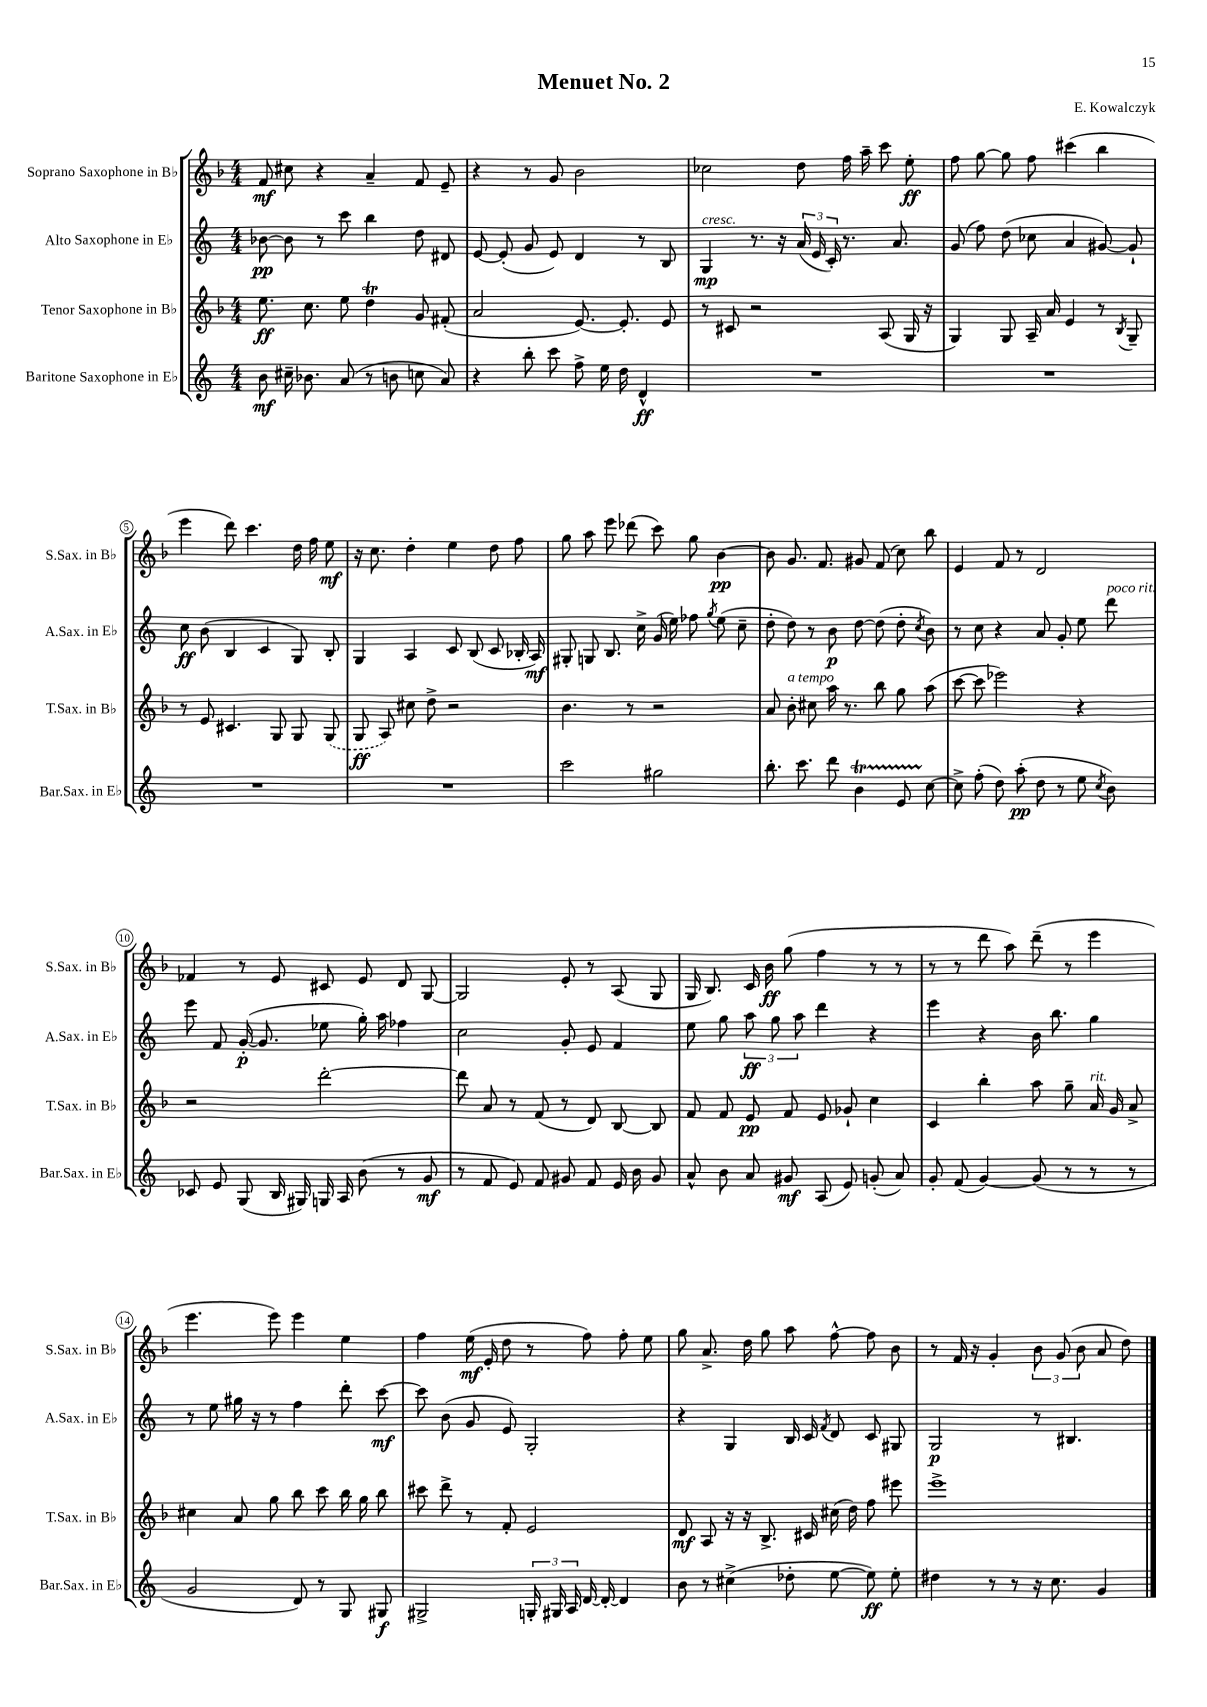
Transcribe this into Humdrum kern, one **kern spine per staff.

**kern	**kern	**kern	**kern
*staff4	*staff3	*staff2	*staff1
*clefG2	*clefG2	*clefG2	*clefG2
*k[]	*k[b-]	*k[]	*k[b-]
*M4/4	*M4/4	*M4/4	*M4/4
8b	8.ee	[8b-	8f
16cc#~	.	8b-]	8cc#
8.b-	8.cc	.	.
.	.	8r	4r
(8a	8ee	8ccc	.
8r	4dd	4bb	4a~
8b	.	.	.
8cc	8g	8dd	8f
8a)	(8f#'	8d#	8e~
=	=	=	=
4r	2a	[8e	4r
.	.	(8e']	.
8bb'	.	8g	8r
8ccc	.	8e)	8g
8ff^	[8.e)	4d	2b-
16ee	.	.	.
16dd	8.e']	.	.
4d^^	.	8r	.
.	8e	8B	.
=	=	=	=
1r	8r	4G	2cc-
.	8c#	.	.
.	2r	8.r	.
.	.	16r	.
.	.	(24a	8dd
.	.	24e	.
.	.	24c')	.
.	.	8.r	16ff
.	.	.	16aa~
.	(8A	.	8ccc
.	.	8.a	.
.	16G	.	8ee'
.	16r	.	.
=	=	=	=
1r	4G)	(8g	8ff
.	.	8ff)	[8gg
.	8G	(8dd	8gg]
.	16A~	8cc-	8ff
.	16a	.	.
.	4e	4a	(4ccc#
.	8r	[8g#)	4bb-
.	8qB-	.	.
.	8G~	8g#`]	.
=	=	=	=
1r	8r	8cc	4eee
.	8e	(8b	.
.	4.c#	4B	8ddd)
.	.	.	4.ccc
.	.	4c	.
.	8G	.	.
.	8G	8G)	16dd
.	.	.	16ff
.	(8G	8B'	8ee
=	=	=	=
1r	8G	4G	16r
.	.	.	8.cc
.	8A)	.	.
.	8cc#	4A	4dd'
.	8dd^	.	.
.	2r	8c	4ee
.	.	(8B	.
.	.	8c	8dd
.	.	16B-'	8ff
.	.	16A)	.
=	=	=	=
2ccc	4.b-	8G#'	8gg
.	.	8G	8aa
.	.	8.B	8eee
.	8r	.	(8ddd-
.	.	16cc^	.
2gg#	2r	(16g	8ccc)
.	.	16ee)	.
.	.	8ff-	8gg
.	.	8qgg	.
.	.	(8ee	[4b-
.	.	8cc~	.
=	=	=	=
8.bb'	8a	8dd'	8b-]
.	8b-'	8dd)	8.g
8.ccc	.	.	.
.	8cc#	8r	.
.	.	.	8.f
8ddd	16aa	8b	.
.	8.r	.	.
4b	.	[8dd	8g#
.	8bb-	(8dd]	(8f
8e	8gg	8dd'	8cc)
.	.	8qcc	.
[8cc	(8aa	8b)	8bb-
=	=	=	=
8cc^]	[8ccc	8r	4e
(8ff'	8ccc]	8cc	.
8dd)	2eee-)	4r	8f
(8aa'	.	.	8r
8dd	.	8a	2d
8r	.	8g'	.
8ee	4r	8ee	.
8qcc	.	.	.
8b)	.	8ddd	.
=	=	=	=
8c-	2r	8eee	4f-
8e	.	8f	.
(8G	.	([16g'	8r
.	.	8.g]	.
16B	.	.	8e
16G#)	.	.	.
16G	[2ddd'	8ee-	8c#
16A	.	.	.
(8b	.	16gg')	8e
.	.	16aa	.
8r	.	4ff-	8d
8g	.	.	[8G
=	=	=	=
8r	8ddd]	2cc	2G]
8f	8a	.	.
8e)	8r	.	.
8f	(8f	.	.
8g#	8r	8g'	8e'
8f	8d)	8e	8r
16e	[8B-	4f	(8A
16b	.	.	.
8g#	8B-]	.	8G
=	=	=	=
8a^^	8f	8ee	16G
.	.	.	8.B-)
8b	8f	8gg	.
8a	8e	12aa	16c
.	.	.	16b-
.	.	12gg	.
8g#	8f	.	(8gg
.	.	12aa	.
(8A	8e	4ddd	4ff
8e)	8g-`	.	.
(8g'	4cc	4r	8r
8a)	.	.	8r
=	=	=	=
8g'	4c	4eee	8r
(8f	.	.	8r
[4g)	4bb-'	4r	8ddd
.	.	.	8aa)
(8g]	8aa	16b	(8ddd~
.	.	8.bb	.
8r	8gg~	.	8r
8r	16a	4gg	4eee
.	16g	.	.
8r	8a^	.	.
=	=	=	=
2g	4cc#	8r	4.eee
.	.	8ee	.
.	8a	16gg#	.
.	.	16r	.
.	8gg	8r	8eee)
8d)	8bb-	4ff	4eee
8r	8ccc	.	.
8G	16bb-	8ddd'	4ee
.	16gg	.	.
8G#	8bb-	[8ccc	.
=	=	=	=
2G#^	8ccc#	8ccc]	4ff
.	8ddd^	(8b	.
.	8r	8g	(16ee
.	.	.	16e'
.	8f'	8e)	8dd
24G'	2e	2G'	8r
24G#	.	.	.
24A	.	.	.
[16d	.	.	8ff)
16d'_	.	.	.
4d]	.	.	8ff'
.	.	.	8ee
=	=	=	=
8b	8d	4r	8gg
8r	8A	.	8.a^
(4cc#^	16r	4G	.
.	16r	.	16dd
.	8.B-^	.	8gg
8dd-'	.	16B	8aa
.	16c#	16c	.
.	.	8qf	.
[8ee	(16cc#	8d	[8ff^^
.	16dd)	.	.
8ee])	8ff	8c	8ff]
8ee'	8eee#	8G#	8b-
=	=	=	=
4dd#	1eee^	2G	8r
.	.	.	16f
.	.	.	16r
8r	.	.	4g'
8r	.	.	.
16r	.	8r	12b-
8.cc	.	.	.
.	.	.	(12g
.	.	4.B#	.
.	.	.	12b-
4g	.	.	8a
.	.	.	8dd)
==	==	==	==
*-	*-	*-	*-
